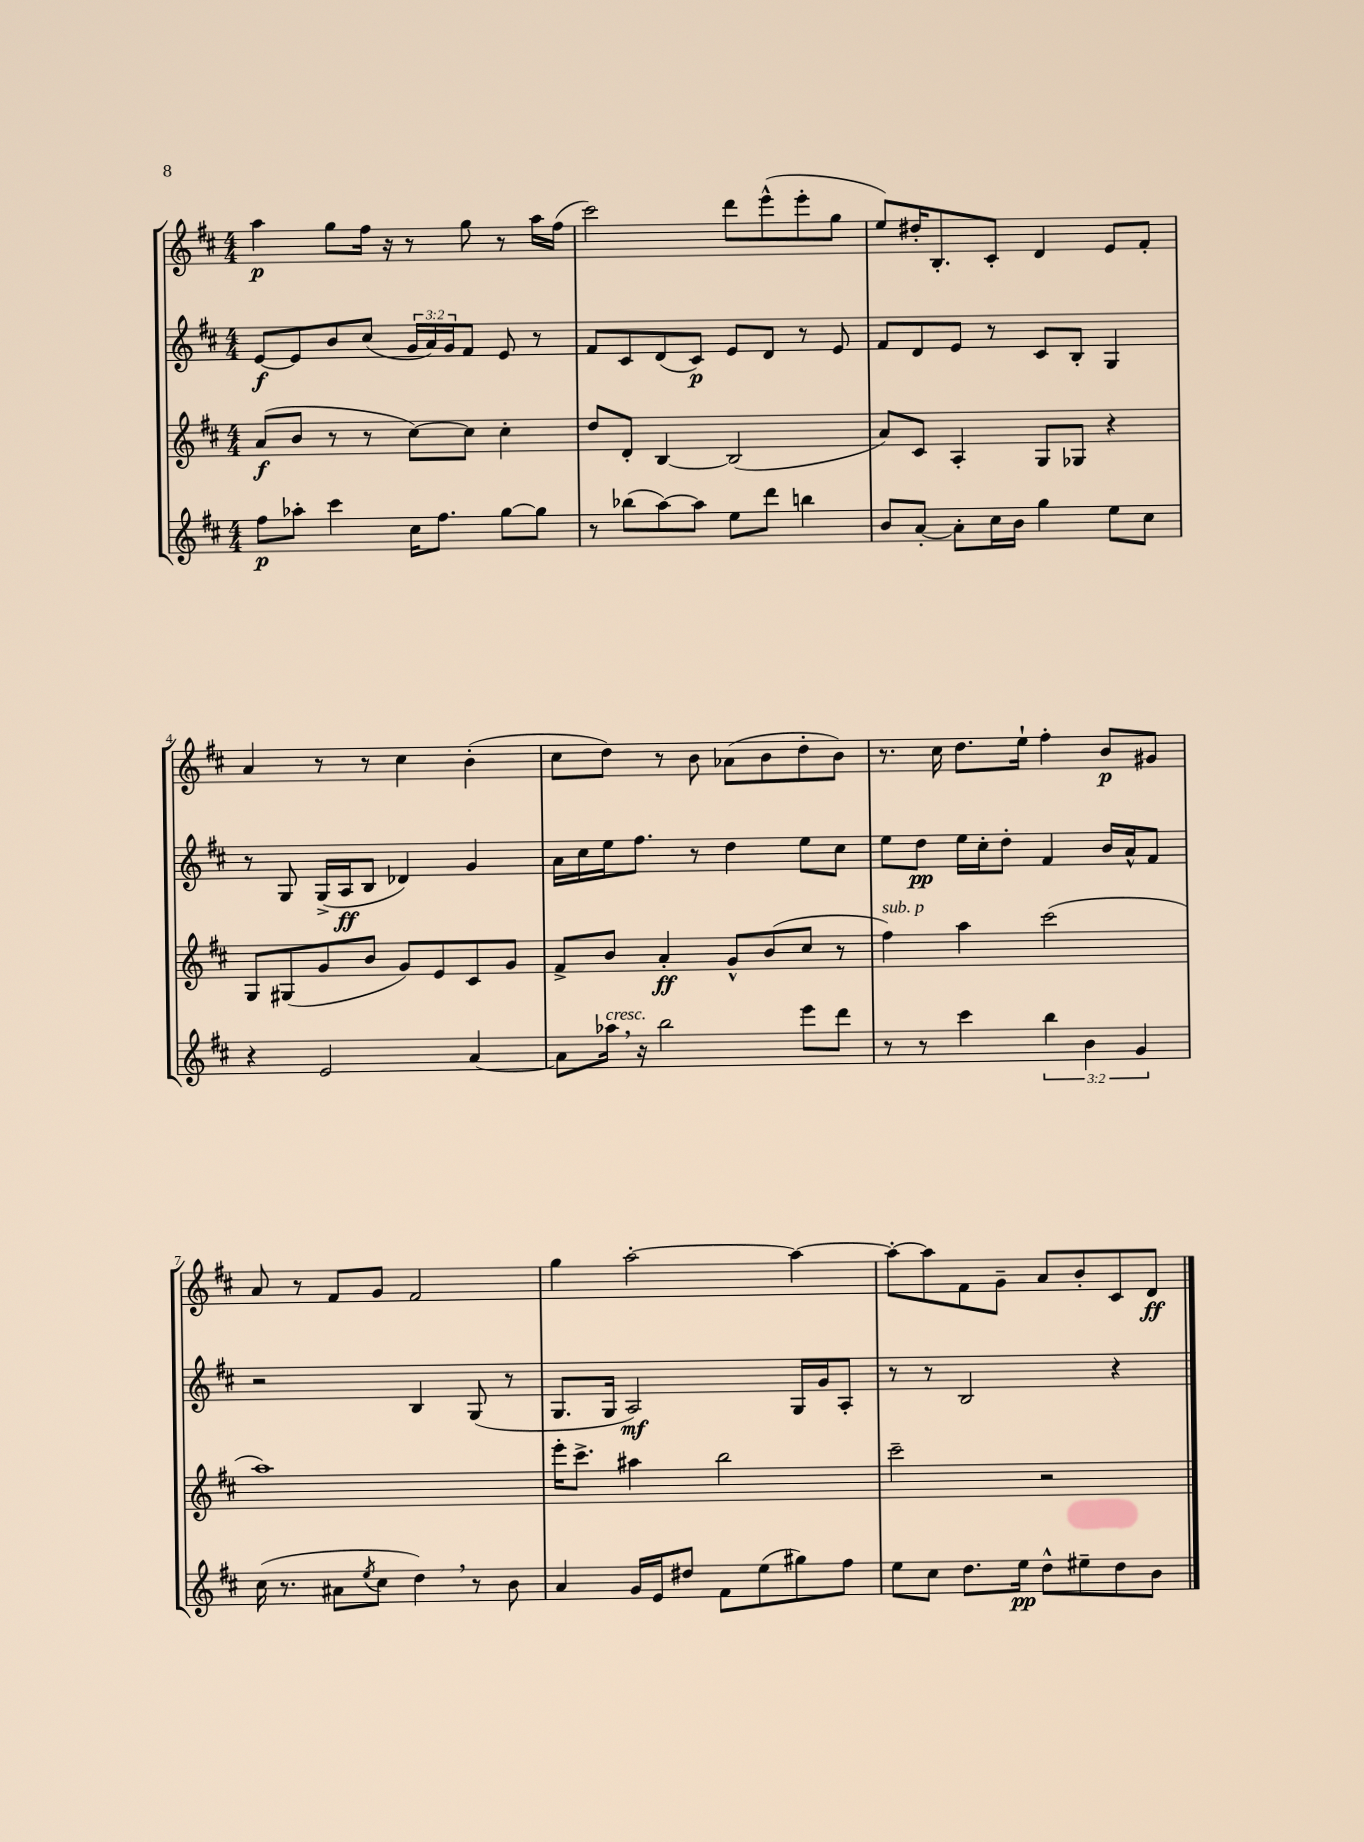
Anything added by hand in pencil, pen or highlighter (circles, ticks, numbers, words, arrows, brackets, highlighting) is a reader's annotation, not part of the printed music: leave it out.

**kern	**kern	**kern	**kern
*staff4	*staff3	*staff2	*staff1
*clefG2	*clefG2	*clefG2	*clefG2
*k[f#c#]	*k[f#c#]	*k[f#c#]	*k[f#c#]
*M4/4	*M4/4	*M4/4	*M4/4
8ff#	(8a	[8e	4aa
8aa-'	8b	8e]	.
4ccc#	8r	8b	8gg
.	8r	(8cc#	16ff#
.	.	.	16r
16cc#	[8cc#)	24g	8r
.	.	24a)	.
8.ff#	.	.	.
.	.	24g	.
.	8cc#]	8f#	8gg
[8gg	4cc#'	8e	8r
8gg]	.	8r	16aa
.	.	.	(16ff#
=	=	=	=
8r	8dd	8f#	2ccc#)
(8bb-	8d'	8c#	.
[8aa)	[4B	(8d	.
8aa]	.	8c#)	.
8ee	(2B]	8e	8ddd
8ddd	.	8d	(8eee^^
4bb	.	8r	8eee'
.	.	8e	8gg
=	=	=	=
8b	8a)	8f#	8ee)
[8a'	8c#	8d	16dd#'
.	.	.	8.B'
8a']	4A'	8e	.
16cc#	.	8r	8c#'
16b	.	.	.
4gg	8G	8c#	4d
.	8G-	8B'	.
8ee	4r	4G	8e
8cc#	.	.	8f#'
=	=	=	=
4r	8G	8r	4a
.	(8G#	8G	.
2e	8g	(16G^	8r
.	.	16A	.
.	8b	8B	8r
.	8g)	4d-)	4cc#
.	8e	.	.
[4a	8c#	4g	(4b'
.	8g	.	.
=	=	=	=
8a]	8f#^	16a	8cc#
.	.	16cc#	.
16aa-	8b	16ee	8dd)
16r	.	8.ff#	.
2bb	4a'	.	8r
.	.	8r	8b
.	8g^^	4dd	(8a-
.	(8b	.	8b
8eee	8cc#	8ee	8dd'
8ddd	8r	8cc#	8b)
=	=	=	=
8r	4ff#)	8ee	8.r
8r	.	8dd	.
.	.	.	16cc#
4ccc#	4aa	16ee	8.dd
.	.	16cc#'	.
.	.	8dd'	.
.	.	.	16ee`
6bb	(2ccc#	4f#	4ff#'
6b	.	.	.
.	.	16b	8b
.	.	16a^^	.
6g	.	.	.
.	.	8f#	8g#
=	=	=	=
(16cc#	1aa)	2r	8a
8.r	.	.	.
.	.	.	8r
8a#	.	.	8f#
8qee	.	.	.
8cc#	.	.	8g
4dd)	.	4B	2f#
8r	.	(8G	.
8b	.	8r	.
=	=	=	=
4a	16eee'	8.G	4gg
.	8.ccc#^	.	.
.	.	16G	.
16g	4aa#	2A)	[2aa'
16e	.	.	.
8dd#	.	.	.
8f#	2bb	.	.
(8ee	.	.	.
8gg#)	.	16G	4aa_
.	.	16g	.
8ff#	.	8A'	.
=	=	=	=
8ee	2ccc#~	8r	8aa'_
8cc#	.	8r	8aa]
8.dd	.	2B	8f#
.	.	.	8g~
16ee	.	.	.
8dd^^	2r	.	8a
8ee#~	.	.	8b'
8dd	.	4r	8c#
8b	.	.	8d
==	==	==	==
*-	*-	*-	*-
